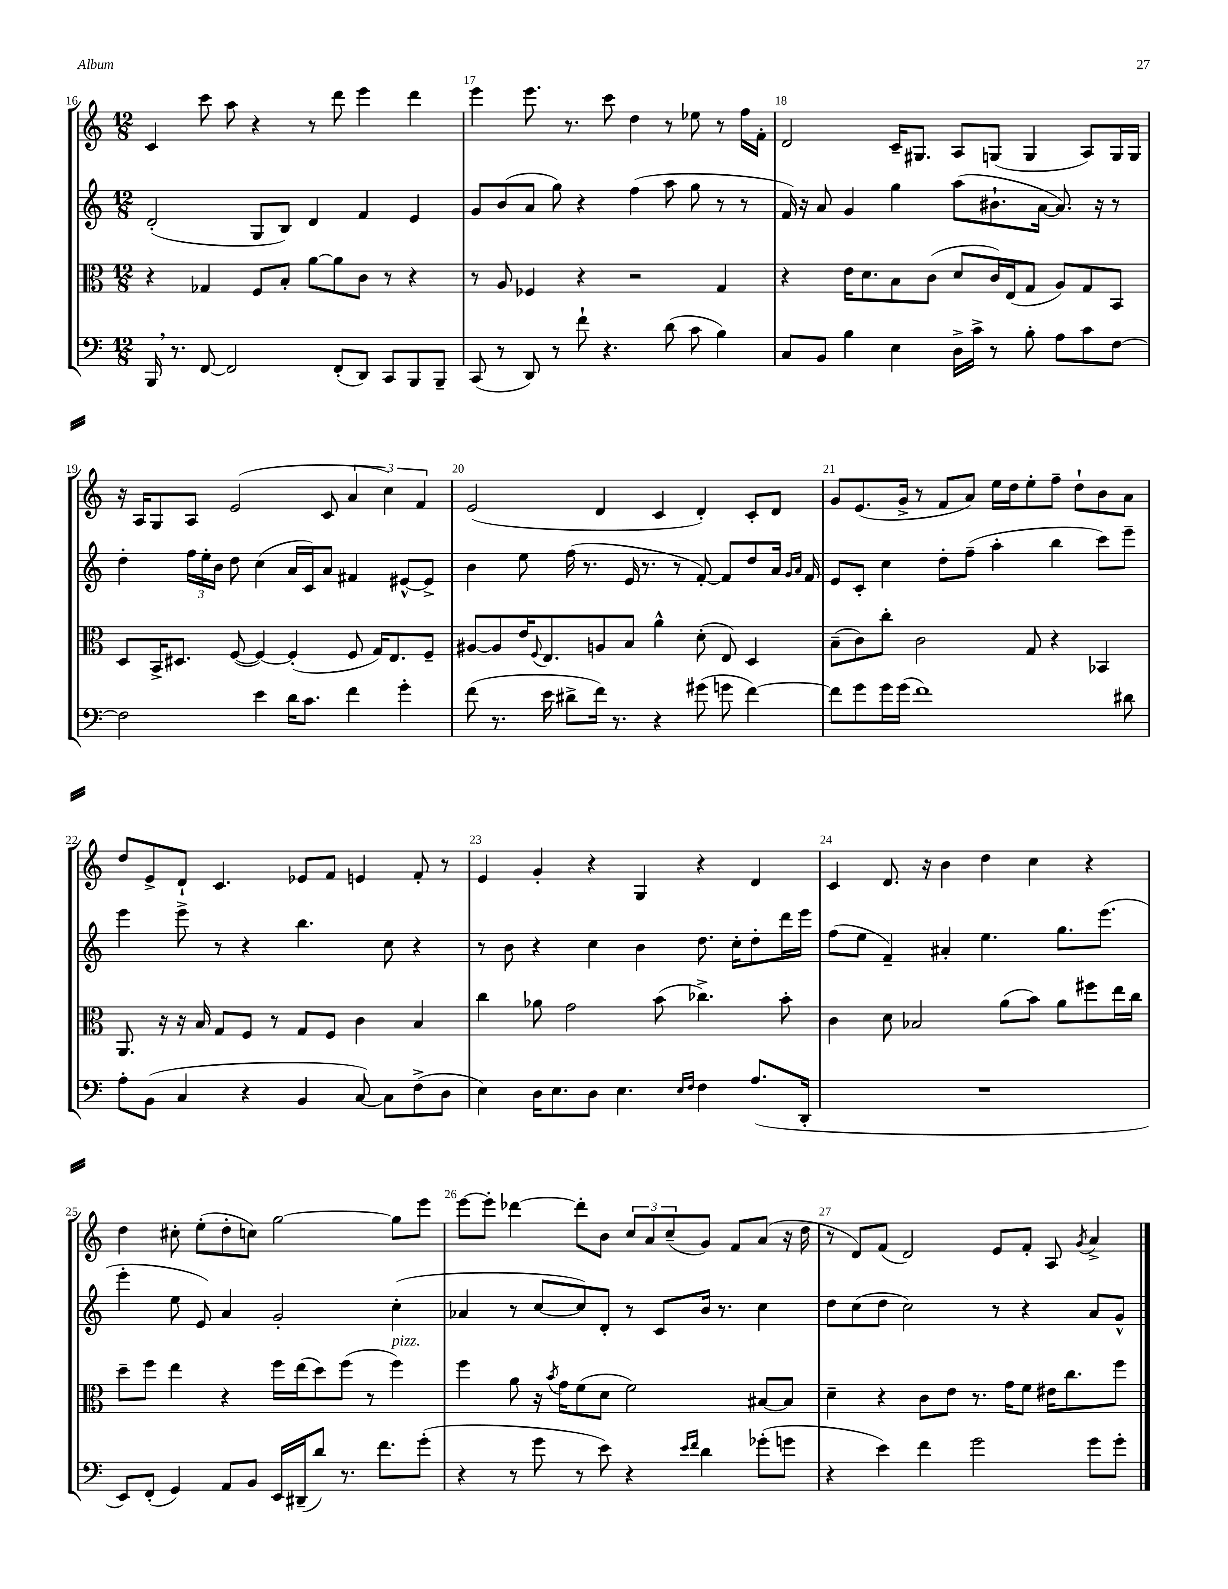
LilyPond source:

<<
\new StaffGroup <<
\new Staff = "s0" {
    \clef treble \key c \major \numericTimeSignature \time 12/8
    c'4 c'''8 a''8 r4 r8 d'''8 e'''4 d'''4 |
    e'''4 e'''8. r8. c'''8 d''4 r8 ees''8 r8 f''16 f'16-. |
    d'2 c'16-- gis8. a8 g8( g4 a8) g16 g16 |
    r16 a16 g8 a8 e'2( c'8 \tuplet 3/2 { a'4 c''4) f'4 } |
    e'2( d'4 c'4 d'4-.) c'8-. d'8 |
    g'8 e'8.( g'16-> r8 f'8 a'8) e''16 d''16 e''8-. f''8-- d''8-! b'8 a'8 |
    d''8 e'8-> d'8-! c'4. ees'8 f'8 e'4 f'8-. r8 |
    e'4 g'4-. r4 g4 r4 d'4 |
    c'4 d'8. r16 b'4 d''4 c''4 r4 |
    d''4 cis''8-. e''8-.( d''8-. c''8) g''2~ g''8 e'''8 |
    e'''8~ e'''8-. des'''4~ des'''8-. b'8 \tuplet 3/2 { c''8 a'8 c''8--( } g'8) f'8 a'8( r16 d''16 |
    r8 d'8) f'8( d'2) e'8 f'8-. a8 \acciaccatura { g'8 } a'4-> \bar "|." |
}
\new Staff = "s1" {
    \clef treble \key c \major \numericTimeSignature \time 12/8
    d'2-.( g8 b8) d'4 f'4 e'4 |
    g'8 b'8( a'8 g''8) r4 f''4( a''8 g''8 r8 r8 |
    f'16) r16 a'8 g'4 g''4 a''8( bis'8.-! a'16~ a'8.) r16 r8 |
    d''4-. \tuplet 3/2 { f''16 e''16-. b'16 } d''8 c''4( a'16 c'16) a'8 fis'4 eis'8~-^ eis'8-> |
    b'4 e''8 f''16( r8. e'16 r8. r8 f'8~-.) f'8 d''8 a'16 \grace { g'16 a'16 } f'16 |
    e'8 c'8-. c''4 d''8-. f''8--( a''4-. b''4 c'''8) e'''8-- |
    e'''4 e'''8-> r8 r4 b''4. c''8 r4 |
    r8 b'8 r4 c''4 b'4 d''8. c''16-. d''8-. d'''16 e'''16 |
    f''8( e''8 f'4--) ais'4-. e''4. g''8. e'''8.( |
    e'''4-. e''8 e'8) a'4 g'2-. c''4-.( |
    aes'4 r8 c''8~ c''8) d'8-. r8 c'8 b'16 r8. c''4 |
    d''8 c''8( d''8 c''2) r8 r4 a'8 g'8-^ \bar "|." |
}
\new Staff = "s2" {
    \clef alto \key c \major \numericTimeSignature \time 12/8
    r4 ges4 f8 b8-. a'8~ a'8 c'8 r8 r4 |
    r8 a8 fes4 r4 r2 g4 |
    r4 e'16 d'8. b8 c'8( d'8 c'16) e16( g8 a8) g8 b,8 |
    d8 b,16-> dis8. f8~( f4~) f4-.( f8 g16) e8. f8-- |
    ais8~ ais8 e'16 \appoggiatura { f8 } e8. a8 b8 a'4-^ d'8-.( e8) d4 |
    b8--( c'8) c''8-. c'2 g8 r4 bes,4 |
    a,8. r16 r16 b16 g8 f8 r8 g8 f8 c'4 b4 |
    c''4 aes'8 g'2 b'8( ces''4.->) b'8-. |
    c'4 d'8 bes2 a'8( b'8) a'8 fis''8 e''16 c''16 |
    d''8-- f''8 e''4 r4 f''16 e''16( d''8) f''8( r8 f''4^\markup { \italic "pizz." }) |
    f''4 a'8 r16 \acciaccatura { b'8 } g'16 f'8( d'8 f'2) bis8~ bis8 |
    d'4-- r4 c'8 e'8 r8. g'16 f'8 eis'16 c''8. f''8 \bar "|." |
}
\new Staff = "s3" {
    \clef bass \key c \major \numericTimeSignature \time 12/8
    b,,16 \breathe r8. f,8~ f,2 f,8-.( d,8) c,8 b,,8 b,,8-- |
    c,8( r8 d,8) r8 f'8-! r4. d'8( c'8 b4) |
    c8 b,8 b4 e4 d16-> c'16-> r8 b8-. a8 c'8 f8~ |
    f2 e'4 d'16 c'8. f'4 g'4-. |
    f'8( r8. e'16 dis'8-> f'16) r8. r4 gis'8( g'8 f'4~) |
    f'8 g'8 g'16 g'16( f'1) dis'8 |
    a8-. b,8( c4 r4 b,4 c8~) c8 f8->( d8 |
    e4) d16 e8. d8 e4. \grace { e16 f16 } f4 a8.( d,16-. |
    R1. |
    e,8) f,8-.( g,4) a,8 b,8 e,16 dis,16--( d'8) r8. f'8. g'8-.( |
    r4 r8 g'8 r8 e'8) r4 \grace { e'16 f'16 } d'4 ges'8-.( g'8 |
    r4 e'4) f'4 g'2 g'8 g'8-. \bar "|." |
}
>>
>>
\layout { \context { \Score currentBarNumber = #16 \override BarNumber.break-visibility = ##(#f #t #t) barNumberVisibility = #all-bar-numbers-visible } }
